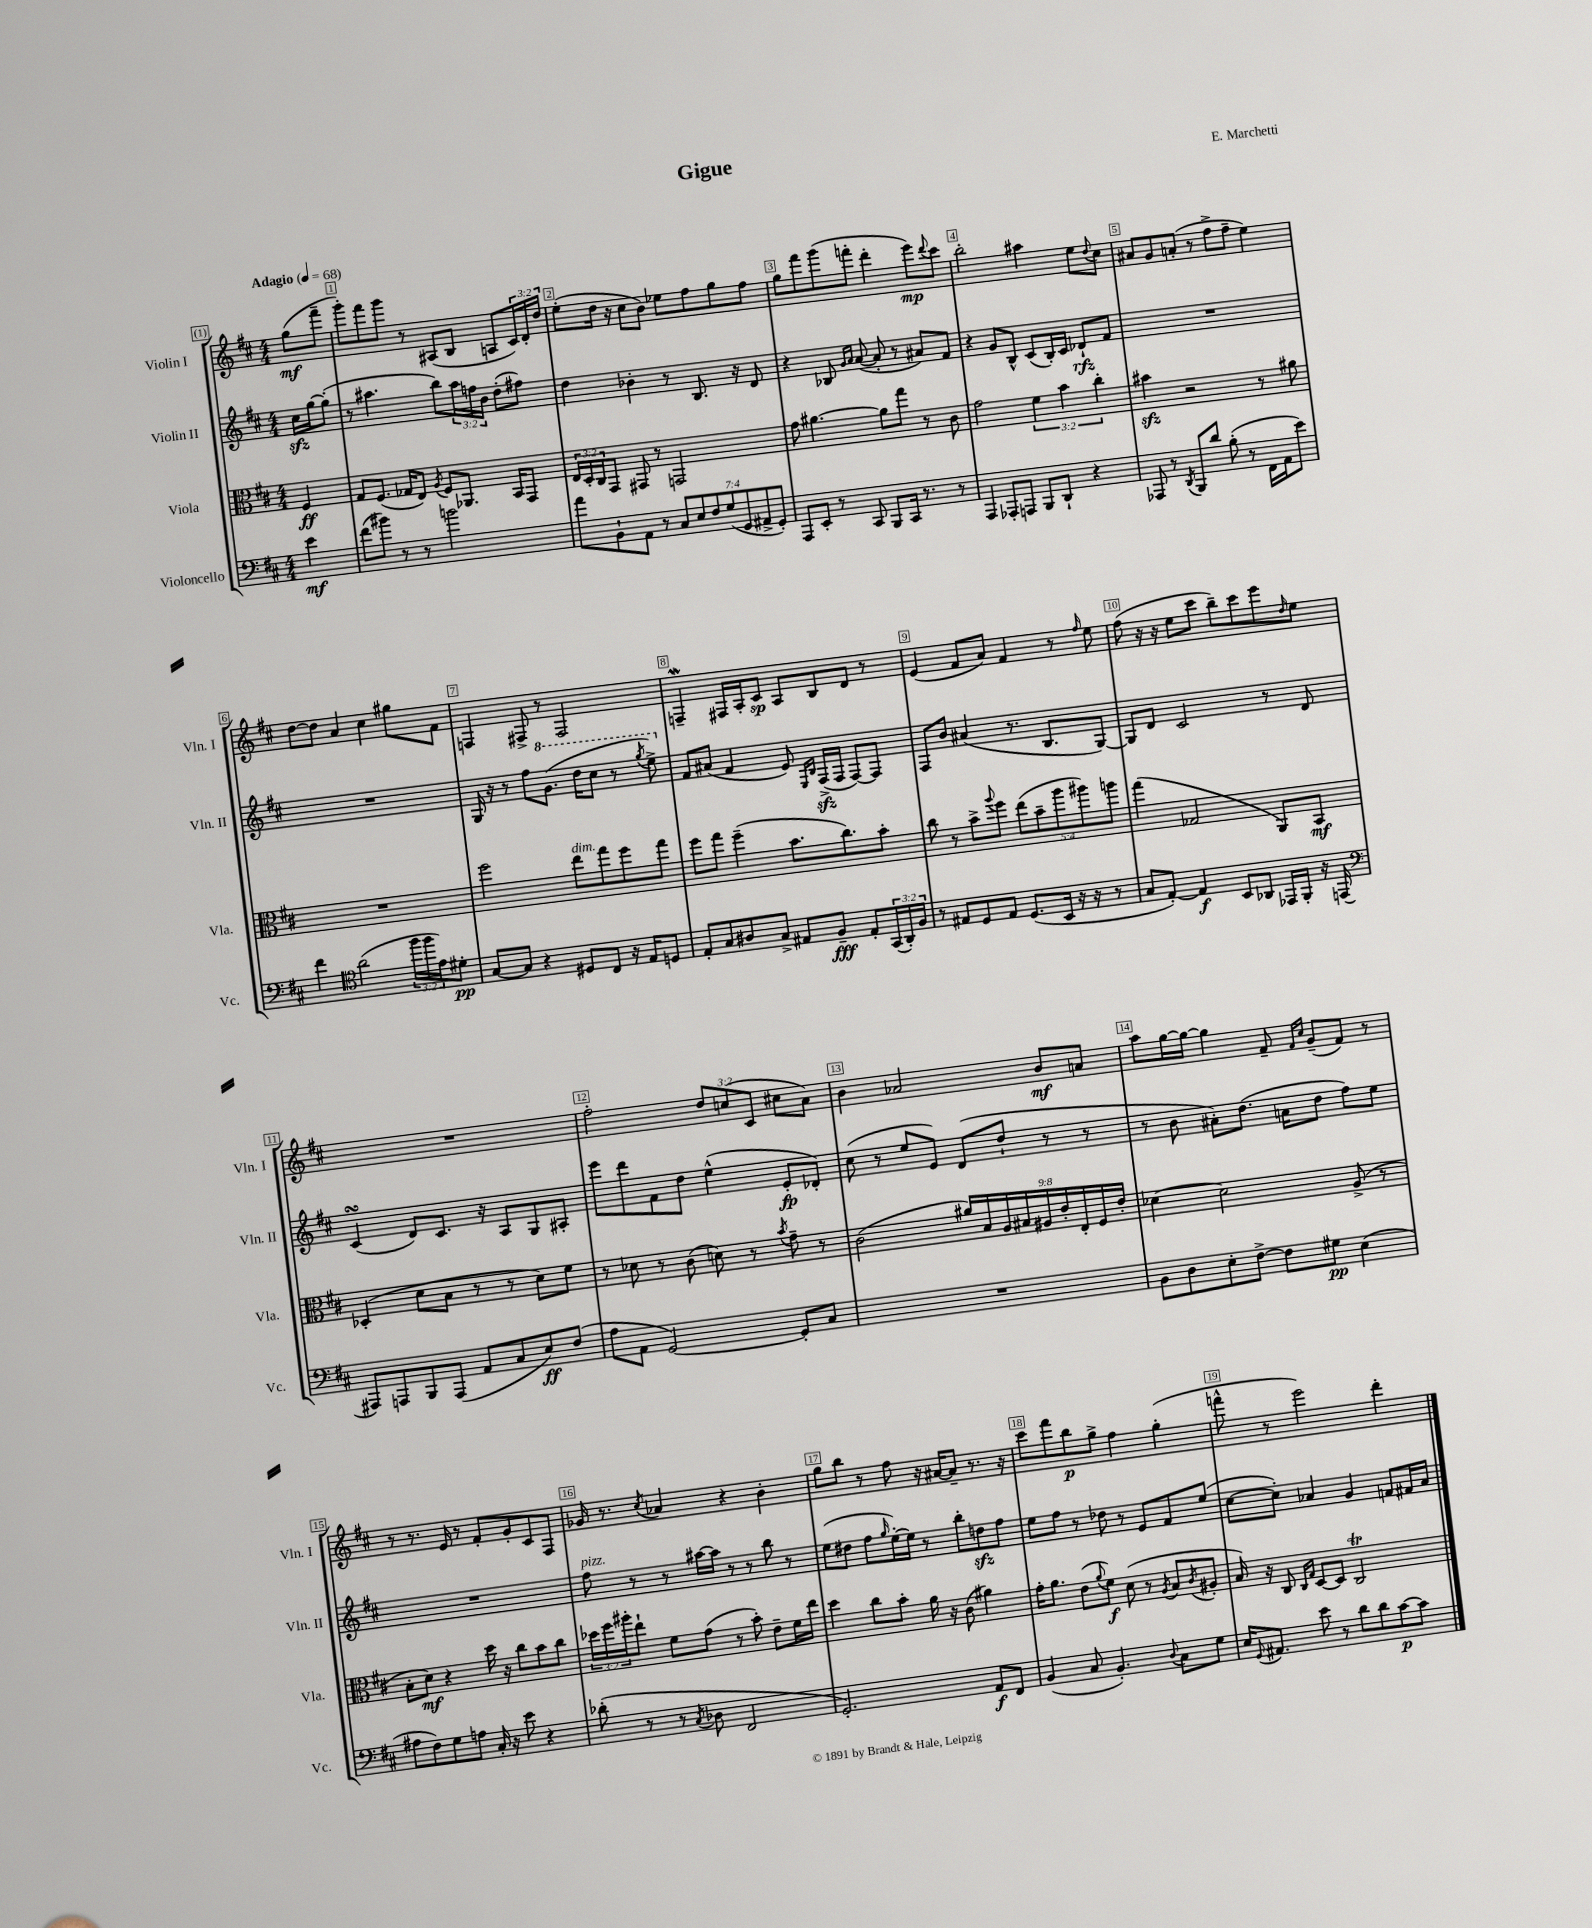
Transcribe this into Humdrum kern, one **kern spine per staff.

**kern	**kern	**kern	**kern
*staff4	*staff3	*staff2	*staff1
*clefF4	*clefC3	*clefG2	*clefG2
*k[f#c#]	*k[f#c#]	*k[f#c#]	*k[f#c#]
*M4/4	*M4/4	*M4/4	*M4/4
*MM68	*MM68	*MM68	*MM68
4e	4F#	16cc#	(8gg
.	.	[16gg	.
.	.	(8gg']	8fff#~
=	=	=	=
(8f#	8G	8r	8ggg')
8b#)	(8.F#	4.aa#	8fff#
8r	.	.	8ggg
.	16G-	.	.
8r	8E)	.	8r
.	8qA	.	.
2b	8F#	8bb)	(8A#
.	8.AA-	24aa#	8B
.	.	24ff	.
.	.	24b	.
.	.	(8dd'	8A
.	16BB	.	.
.	8GG	8ff#)	24c#)
.	.	.	24d'
.	.	.	24dd
=	=	=	=
8a	24E	4dd	(8ee'
.	24D'	.	.
.	24C#	.	.
8BB`	8GG	.	16dd
.	.	.	16r
8AA	8GG#	4b-'	8cc#
8r	8r	.	8b)
14C#	2GG	8r	8ee-
14E	.	.	.
.	.	8.B	8ff#
14F#	.	.	.
(14G	.	.	.
.	.	.	8gg
14GG	.	.	.
.	.	16r	.
14AA#^	.	.	.
.	.	8d	8ff#
14GG')	.	.	.
=	=	=	=
8AAA	8g	4r	8gg
8EE'	[4.a#	.	8fff#
8r	.	8B-	(8ggg
.	.	16qqg	.
.	.	16qqa	.
8CC#	.	([8a	8fff'
8BBB	8a#]	8a']	4ddd'
16CC#	8gg	8r	.
8.r	.	.	.
.	8r	8a#)	8eee)
.	.	.	8qqddd
8r	8c#	8f#	8ccc#
=	=	=	=
4AAA	2g	4r	2bb'
8AAA-'	.	8g	.
8AAA	.	8B^^	.
8BBB	6f#	(8c#	4aa#
8DD`	.	16B')	.
.	6b	.	.
.	.	16c#	.
4r	.	8d-`	8ee
.	6cc#'	.	.
.	.	.	8qqdd
.	.	8f#	8cc#
=	=	=	=
8AAA-	4b#	1r	8a#
8r	.	.	8g
8qDD	.	.	.
8BBB	2r	.	(8a'
8d	.	.	8r
(8B'	.	.	8ff#^
8r	.	.	8ff#~
16FF#	8r	.	4ee)
16AA	.	.	.
8e)	8a#	.	.
=	=	=	=
4f#	1r	1r	[8dd
.	.	.	8dd]
*clefC4	*	*	*
(2a	.	.	4a
.	.	.	4cc#
24ff#	.	.	8gg#
24ff#	.	.	.
24e)	.	.	.
8d#'	.	.	8f#
=	=	=	=
[8G	2ff#	16G	4F
.	.	16r	.
8G]	.	8r	.
4r	.	8ff#	8F#^
.	.	(8.gg	8r
8D#	8ee	.	2F#
.	.	16ddd	.
8C#	8gg	8ccc#	.
16r	8ff#	8r	.
16E	.	.	.
.	.	8qggg	.
8D	8gg	8eee^)	.
=	=	=	=
8E'	8ff#	8f#	4F~
8G	8gg	(8a#	.
8A#	(4ff#~	4f#	16F#
.	.	.	16A'
8G^	.	.	8c#
8E#	8.b	8e)	8A
.	.	16qqE	.
.	.	16qqB	.
8F#~	.	(16F#^	8B
.	8.cc#)	16F#	.
8E#'	.	[8F#)	8d
(24GG	8b'	8F#]	8r
24AA')	.	.	.
24F#	.	.	.
=	=	=	=
8r	8cc#	8F#	(4e
8E#	8r	8b	.
8D	8b^	(4a#	8f#
.	8qqaa	.	.
8E#	8ff#	.	8a)
(8.D	(10ee	8.r	4f#
.	10b~	.	.
16BB	.	8.B	.
.	10aa	.	.
16r	.	.	8r
.	10aa#)	.	.
16r	.	.	.
.	.	.	16qqff#
8r	.	[8G)	8ee
.	10aa	.	.
=	=	=	=
8G	(4gg	8G]	(8ff#
[8E')	.	8d	16r
.	.	.	16r
4E]	2G-	2c#	8ee
.	.	.	8ccc#
8BB	.	.	8bb~)
8AA-	.	.	8ccc#
16EE-	8AA)	8r	8eee
16FF#'	.	.	.
.	.	.	16qqdd
16r	8BB	8d	8ee
(16EE	.	.	.
=	=	=	=
*clefF4	*	*	*
8AAA#)	(4D-'	(4c#	1r
8AAA	.	.	.
8BBB	8d	8d)	.
(8AAA	8B	8.c#	.
8AA	8r	.	.
.	.	16r	.
8C#	8r	8A	.
8E)	8d)	8G	.
(8F#	8f#	8A#'	.
=	=	=	=
8A	8r	8eee	2ff#'
8AA	8d-	8ddd	.
[2GG)	8r	8f#	.
.	(8c#	8dd	.
.	8d)	(4ee^^	12dd
.	.	.	(12cc
.	8r	.	.
.	.	.	12c#
.	8qb	.	.
8GG']	8g~	8e'	8cc#
8C#	8r	8d-')	8a)
=	=	=	=
1r	(2c#	(8cc#	4b
.	.	8r	.
.	.	8ee	2a-
.	.	8e)	.
.	18a#)	(8d	.
.	18B	.	.
.	18A	.	.
.	.	8dd`	.
.	18B#	.	.
.	18A#	.	.
.	.	8r	8b
.	18e'	.	.
.	18E'	.	.
.	.	8r	8a
.	18F#	.	.
.	18e'	.	.
=	=	=	=
8BB	[4d-	8r	8aa
8D	.	8b	[16gg
.	.	.	16gg_
8E'	2d-]	8a#')	4gg]
[8F#^	.	(8.dd	.
8F#]	.	.	8f#~
.	.	16a	.
.	.	.	16qqf#
.	.	.	16qqcc#
8G#	.	8dd	(8g~
(4E	(8A^	8ff#)	8f#)
.	8r	8ee	8r
=	=	=	=
8A#	8B'	1r	8r
8F#)	8d)	.	8.r
8G	4r	.	.
.	.	.	16e
8A	.	.	8r
16C#'	16dd	.	8f#'
16r	16r	.	.
8e	8cc#	.	8g'
4r	8b	.	8c#
.	8cc#	.	8F#
=	=	=	=
(8d-'	24dd-	8ff#	16g-
.	24ff#	.	.
.	.	.	8.r
.	24aa#'	.	.
8r	8ee`	8r	.
.	.	.	8qcc#
8r	8f#	8r	4a-
8qC#	.	.	.
8D-	(8g	[16aa#	.
.	.	16aa#]	.
2FF#	8r	8r	4r
.	8b')	8r	.
.	8e~	8bb	4b'
.	16f#	8r	.
.	16ee	.	.
=	=	=	=
2.GG')	4dd	(8ee	8gg
.	.	8dd#	8bb
.	8cc#	8ff#	8r
.	.	16qqgg	.
.	8b'	[16ee')	8ff#
.	.	16ee]	.
.	16a	8r	16r
.	16r	.	[16a#
.	(8c#	8bb'	8a#~]
8AA	4a#)	8dd	8.r
8FF#	.	8ff#	.
.	.	.	16r
=	=	=	=
(4BB	16g'	8ee	8ccc#
.	8.a	.	.
.	.	8ff#	8fff#
8C#	(8e	8r	8bb
.	8qqa	.	.
4.BB')	8f#)	8dd-	8gg^
.	(8d	8r	4ff#
.	8r	8e	.
8qqD	8qA	.	.
8C#	8B	8f#	(4gg'
.	8qc#	.	.
8G	8A#'	(8ee	.
=	=	=	=
16E	16B)	[8cc#	8fff^^
8qqGG	.	.	.
8.AA#	16r	.	.
.	8C#	8cc#'])	8r
.	16qqC#	.	.
.	16qqG	.	.
8e	[8D	4a-	2eee)
8r	8D]	.	.
8d	2C#	4g	.
8d	.	.	.
[8c#	.	8f	4ddd'
8c#]	.	16f#	.
.	.	16a-	.
==	==	==	==
*-	*-	*-	*-
